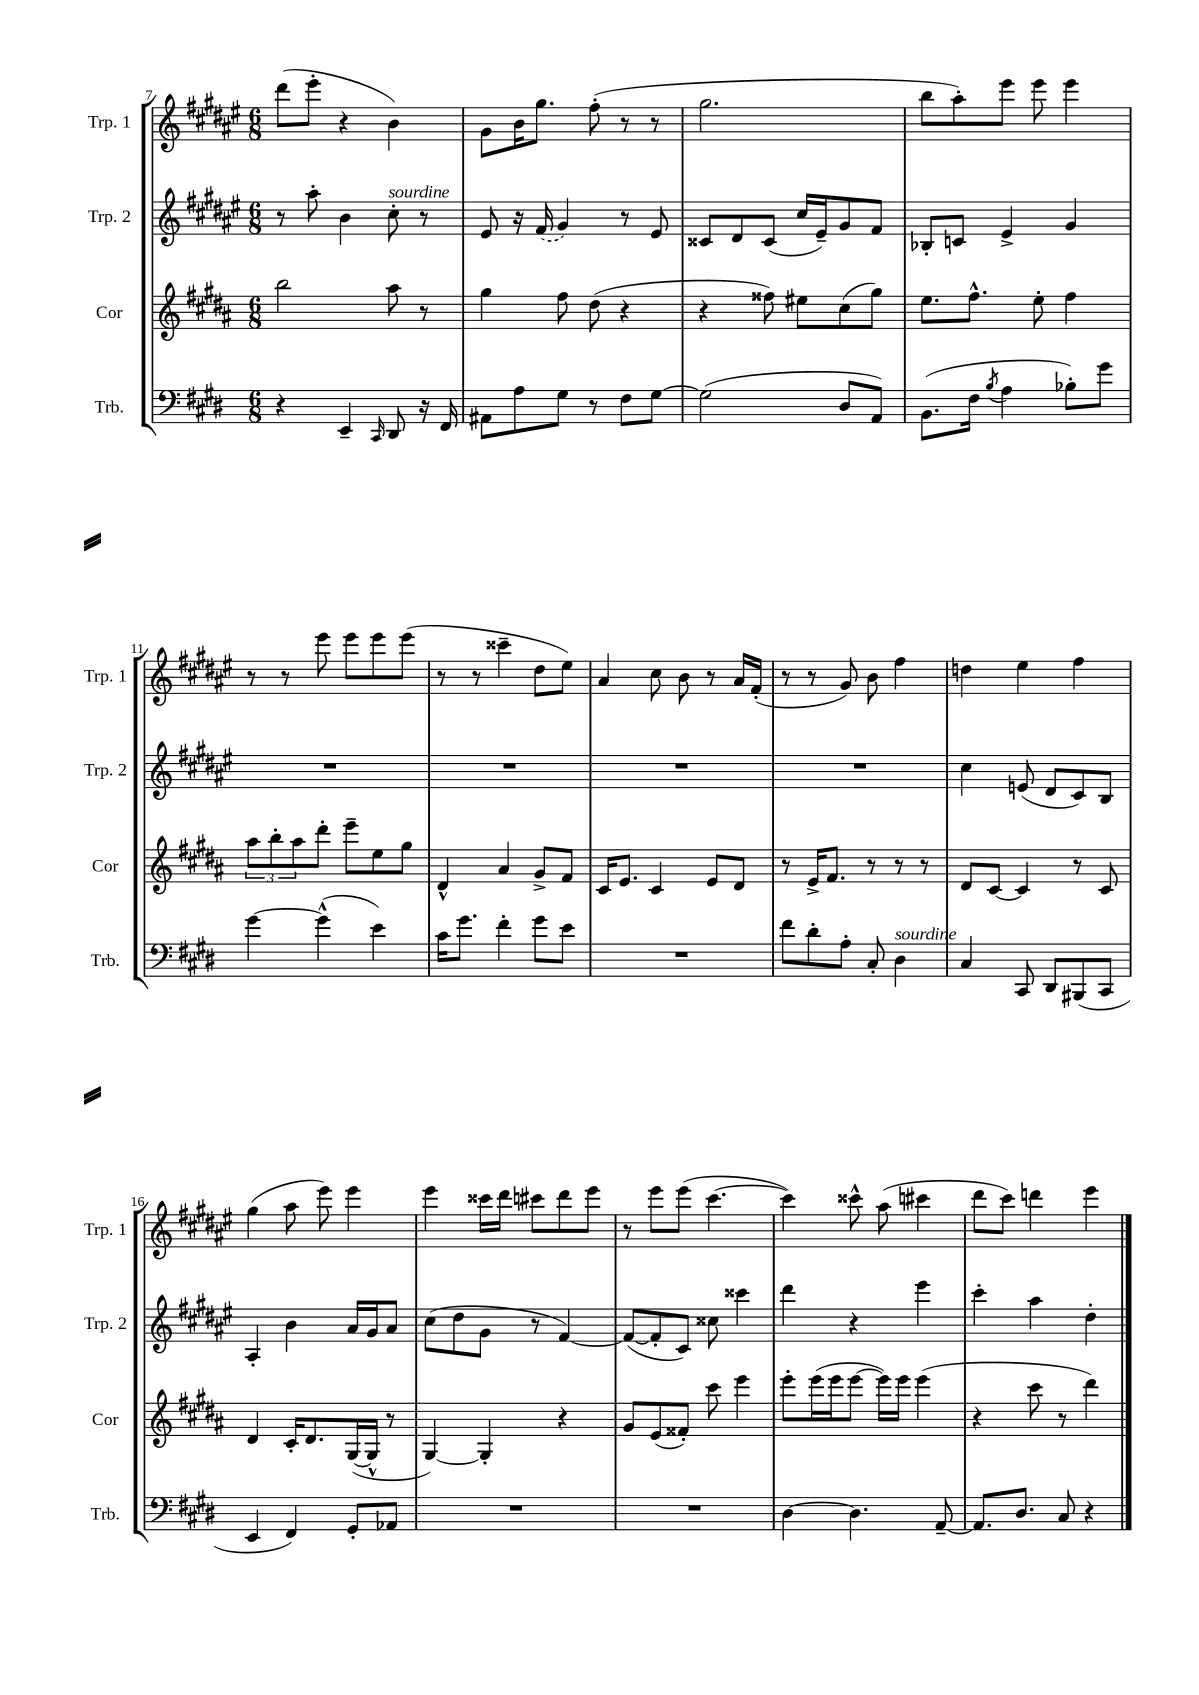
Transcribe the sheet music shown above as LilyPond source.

<<
\new StaffGroup <<
\new Staff = "s0" \with { instrumentName = "Trp. 1" shortInstrumentName = "Trp. 1" } {
    \clef treble \key fis \major \numericTimeSignature \time 6/8
    dis'''8( eis'''8-. r4 b'4) |
    gis'8 b'16 gis''8. fis''8-.( r8 r8 |
    gis''2. |
    b''8 ais''8-.) eis'''8 eis'''8 eis'''4 |
    r8 r8 eis'''8 eis'''8 eis'''8 eis'''8( |
    r8 r8 cisis'''4-- dis''8 eis''8) |
    ais'4 cis''8 b'8 r8 ais'16 fis'16-.( |
    r8 r8 gis'8) b'8 fis''4 |
    d''4 eis''4 fis''4 |
    gis''4( ais''8 eis'''8) eis'''4 |
    eis'''4 cisis'''16 dis'''16 cis'''8 dis'''8 eis'''8 |
    r8 eis'''8 eis'''8( cis'''4.~ |
    cis'''4) cisis'''8-^ ais''8( cis'''4 |
    dis'''8 cis'''8) d'''4 eis'''4 \bar "|." |
}
\new Staff = "s1" \with { instrumentName = "Trp. 2" shortInstrumentName = "Trp. 2" } {
    \clef treble \key fis \major \numericTimeSignature \time 6/8
    r8 ais''8-. b'4 cis''8-.^\markup { \italic "sourdine" } r8 |
    eis'8 r16 \once \slurDashed fis'16( gis'4) r8 eis'8 |
    cisis'8 dis'8 cisis'8( cis''16 eis'16--) gis'8 fis'8 |
    bes8-. c'8 eis'4-> gis'4 |
    R2. |
    R2. |
    R2. |
    R2. |
    cis''4 e'8( dis'8 cis'8) b8 |
    ais4-. b'4 ais'16 gis'16 ais'8 |
    cis''8( dis''8 gis'8 r8 fis'4~) |
    fis'8~( fis'8-. cis'8) cisis''8 cisis'''4 |
    dis'''4 r4 eis'''4 |
    cis'''4-. ais''4 dis''4-. \bar "|." |
}
\new Staff = "s2" \with { instrumentName = "Cor" shortInstrumentName = "Cor" } {
    \clef treble \key b \major \numericTimeSignature \time 6/8
    b''2 ais''8 r8 |
    gis''4 fis''8 dis''8( r4 |
    r4 fisis''8) eis''8 cis''8( gis''8) |
    e''8. fis''8.-^ e''8-. fis''4 |
    \tuplet 3/2 { ais''8 b''8-. ais''8 } dis'''8-. e'''8-- e''8 gis''8 |
    dis'4-^ ais'4 gis'8-> fis'8 |
    cis'16 e'8. cis'4 e'8 dis'8 |
    r8 e'16-> fis'8. r8 r8 r8 |
    dis'8 cis'8~ cis'4 r8 cis'8 |
    dis'4 cis'16-. dis'8. gis16~( gis16-^ r8 |
    gis4~) gis4-. r4 |
    gis'8 e'8( fisis'8-.) cis'''8 e'''4 |
    e'''8-. e'''16( e'''16 e'''8~ e'''16) e'''16 e'''4( |
    r4 cis'''8 r8 dis'''4) \bar "|." |
}
\new Staff = "s3" \with { instrumentName = "Trb." shortInstrumentName = "Trb." } {
    \clef bass \key e \major \numericTimeSignature \time 6/8
    r4 e,4-- \grace { cis,16 } dis,8 r16 fis,16 |
    ais,8 a8 gis8 r8 fis8 gis8~ |
    gis2( dis8 a,8) |
    b,8.( fis16 \acciaccatura { b8 } a4 bes8-.) gis'8 |
    gis'4~ gis'4-^( e'4) |
    cis'16 gis'8. fis'4-. gis'8 e'8 |
    R2. |
    fis'8 dis'8-. a8-. cis8-. dis4^\markup { \italic "sourdine" } |
    cis4 cis,8 dis,8 bis,,8( cis,8 |
    e,4 fis,4) gis,8-. aes,8 |
    R2. |
    R2. |
    dis4~ dis4. a,8~-- |
    a,8. dis8. cis8 r4 \bar "|." |
}
>>
>>
\layout { \context { \Score currentBarNumber = #7 } }
